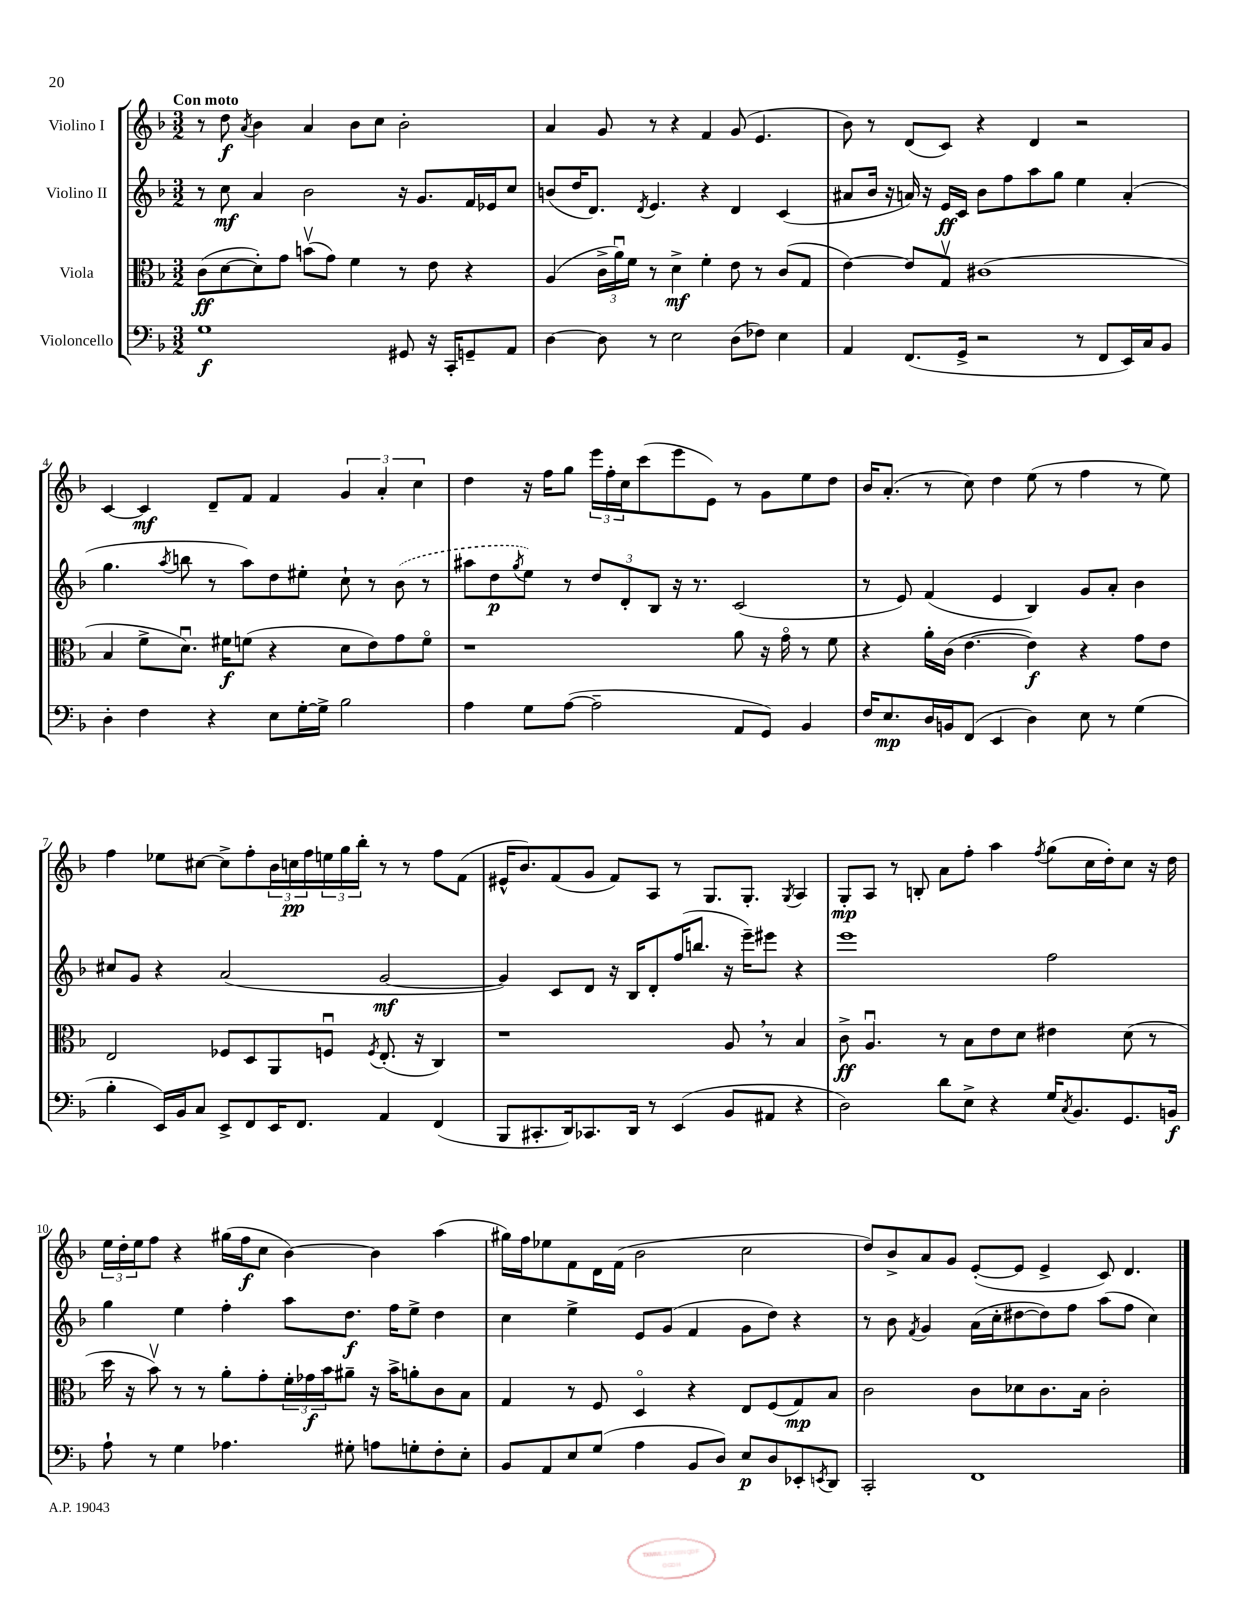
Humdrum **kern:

**kern	**dynam	**kern	**dynam	**kern	**dynam	**kern	**dynam
*part4	*part4	*part3	*part3	*part2	*part2	*part1	*part1
*staff4	*staff4	*staff3	*staff3	*staff2	*staff2	*staff1	*staff1
*I"Violoncello	*	*I"Viola	*	*I"Violino II	*	*I"Violino I	*
*clefF4	*	*clefC3	*	*clefG2	*	*clefG2	*
*k[b-]	*	*k[b-]	*	*k[b-]	*	*k[b-]	*
*M3/2	*	*M3/2	*	*M3/2	*	*M3/2	*
=1	=1	=1	=1	=1	=1	=1	=1
!	!	!	!	!	!	!LO:TX:a:B:t=Con moto	!
1G	f	(8c\L	ff	8r	.	8r	.
.	.	[8d\	.	8cc\	mf	8dd\	f
.	.	.	.	.	.	8qa/	.
.	.	8d'\])	.	4a/	.	4b-\	.
.	.	8g\J	.	.	.	.	.
.	.	(8bnv\L	.	2b-\	.	4a/	.
.	.	8g\J)	.	.	.	.	.
.	.	4f\	.	.	.	8b-\L	.
.	.	.	.	.	.	8cc\J	.
8GG#X/	.	8r	.	16r	.	2b-'\	.
.	.	.	.	8.g/L	.	.	.
16r	.	8e\	.	.	.	.	.
16CC'/KL	.	.	.	.	.	.	.
8GGn~/	.	4r	.	16f/L	.	.	.
.	.	.	.	16e-X/J	.	.	.
8AA/J	.	.	.	8cc/J	.	.	.
=2	=2	=2	=2	=2	=2	=2	=2
[4D\	.	(4A/	.	(8bn/L	.	4a/	.
.	.	.	.	16dd/K	.	.	.
.	.	.	.	8.d/J)	.	.	.
8D\]	.	24c^\LL	.	.	.	8g/	.
.	.	24au\)	.	.	.	.	.
.	.	24f\JJ	.	.	.	.	.
.	.	.	.	8qd/	.	.	.
8r	.	8r	.	4.e/	.	8r	.
2E\	.	4d^\	mf	.	.	4r	.
.	.	4f'\	.	4r	.	4f/	.
(8D\L	.	8e\	.	4d/	.	(8g/	.
8F-X\J)	.	8r	.	.	.	4.e/	.
4E\	.	(8c/L	.	(4c/	.	.	.
.	.	8G/J	.	.	.	.	.
=3	=3	=3	=3	=3	=3	=3	=3
4AA/	.	[4e\)	.	8a#X/L	.	8b-\)	.
.	.	.	.	16b-/Jk	.	8r	.
.	.	.	.	16r	.	.	.
(8.FF/L	.	8e/L]	.	16an/)	.	(8d/L	.
.	.	.	.	16r	.	.	.
.	.	8Gv/J	.	16e/LL	ff	8c/J)	.
16GG^/Jk	.	.	.	16c/JJ	.	.	.
2r	.	(1c#X	.	8b-\L	.	4r	.
.	.	.	.	8ff\	.	.	.
.	.	.	.	8aa\	.	4d/	.
.	.	.	.	8gg\J	.	.	.
8r	.	.	.	4ee\	.	2r	.
8FF/L	.	.	.	.	.	.	.
16EE/L)	.	.	.	(4a'/	.	.	.
16C/J	.	.	.	.	.	.	.
8BB-/J	.	.	.	.	.	.	.
!!LO:LB:g=z
=4	=4	=4	=4	=4	=4	=4	=4
4D'\	.	4B-/	.	4.gg\	.	[4c/	.
4F\	.	8f^\L	.	.	.	4c/]	mf
.	.	.	.	8qaa/	.	.	.
.	.	8.du\J)	.	8bbn\	.	.	.
4r	.	.	.	8r	.	8d~/L	.
.	.	16f#X\KL	f	.	.	.	.
.	.	(8fn\J	.	8aa\L)	.	8f/J	.
8E\L	.	4r	.	8dd\	.	4f/	.
[16G'\L	.	.	.	8ee#X'\J	.	.	.
16G^\JJ]	.	.	.	.	.	.	.
2B-\	.	8d\L	.	8cc`\	.	6g/	.
.	.	8e\)	.	8r	.	.	.
.	.	.	.	.	.	6a'/	.
.	.	8g\	.	(8b-\	.	.	.
.	.	.	.	.	.	6cc\	.
.	.	8f\J	.	8r	.	.	.
=5	=5	=5	=5	=5	=5	=5	=5
4A\	.	1r	.	8aa#X\L	.	4dd\	.
.	.	.	.	8dd\	p	.	.
.	.	.	.	8qgg/	.	.	.
8G\L	.	.	.	8ee\J)	.	16r	.
.	.	.	.	.	.	16ff\KL	.
([8A\J	.	.	.	8r	.	8gg\J	.
2A~\]	.	.	.	12dd/L	.	24eee\LL	.
.	.	.	.	.	.	24ff'\	.
.	.	.	.	12d'/	.	24cc\J	.
.	.	.	.	.	.	(8ccc\	.
.	.	.	.	12B-/J	.	.	.
.	.	.	.	16r	.	8eee\	.
.	.	.	.	8.r	.	.	.
.	.	.	.	.	.	8e\J)	.
8AA/L	.	8a\	.	(2c/	.	8r	.
8GG/J)	.	16r	.	.	.	8g\L	.
.	.	16g\	.	.	.	.	.
4BB-/	.	8r	.	.	.	8ee\	.
.	.	8f\	.	.	.	8dd\J	.
=6	=6	=6	=6	=6	=6	=6	=6
16F/KL	.	4r	.	8r	.	16b-/KL	.
8.E/	mp	.	.	.	.	(8.a'/J	.
.	.	.	.	8e/)	.	.	.
16D/L	.	16a'\LL	.	(4f/	.	8r	.
16BBn/J	.	(16c\JJ	.	.	.	.	.
(8FF/J	.	[4.e\	.	.	.	8cc\)	.
4EE/	.	.	.	4e/	.	4dd\	.
4D\)	.	4e\])	f	4B-/)	.	(8ee\	.
.	.	.	.	.	.	8r	.
8E\	.	4r	.	8g/L	.	4ff\	.
8r	.	.	.	8a'/J	.	.	.
(4G\	.	8g\L	.	4b-\	.	8r	.
.	.	8e\J	.	.	.	8ee\)	.
!!LO:LB:g=z
=7	=7	=7	=7	=7	=7	=7	=7
4B-'\	.	2E/	.	8cc#X/L	.	4ff\	.
.	.	.	.	8g/J	.	.	.
16EE/LL)	.	.	.	4r	.	8ee-X\L	.
16BB-/J	.	.	.	.	.	.	.
8C/J	.	.	.	.	.	[8cc#X\J	.
8EE^/L	.	8F-X/L	.	(2a/	.	8cc#^\L]	.
8FF/	.	8D/	.	.	.	8ff'\	.
16EE/K	.	8AA/	.	.	.	24b-\L	.
.	.	.	.	.	.	24ccn\	pp
8.FF/J	.	.	.	.	.	.	.
.	.	.	.	.	.	24ff\	.
.	.	8Fnu/J	.	.	.	24een\	.
.	.	.	.	.	.	24gg\	.
.	.	.	.	.	.	24bb-'\JJ	.
.	.	8qF/	.	.	.	.	.
4AA/	.	(8.E'/	.	[2g/	mf	8r	.
.	.	.	.	.	.	8r	.
.	.	16r	.	.	.	.	.
(4FF/	.	4C/)	.	.	.	8ff\L	.
.	.	.	.	.	.	(8f\J	.
=8	=8	=8	=8	=8	=8	=8	=8
8BBB-/L	.	1r	.	4g/])	.	16e#X^^/KL	.
.	.	.	.	.	.	8.b-/)	.
8.CC#X'/	.	.	.	.	.	.	.
.	.	.	.	8c/L	.	(8f/	.
16DD/k)	.	.	.	.	.	.	.
8.CC-X/	.	.	.	8d/J	.	8g/J	.
.	.	.	.	16r	.	8f/L)	.
16DD/Jk	.	.	.	16B-/KL	.	.	.
8r	.	.	.	8d'/	.	8A/J	.
(4EE/	.	.	.	(16ff/K	.	8r	.
.	.	.	.	8.bbn/J	.	.	.
.	.	.	.	.	.	8.G/L	.
8BB-/L	.	8A,/	.	16r	.	.	.
.	.	.	.	16eee~\KL)	.	8.G'/J	.
8AA#X/J	.	8r	.	8eee#X\J	.	.	.
.	.	.	.	.	.	8qG/	.
4r	.	4B-/	.	4r	.	4A/	.
=9	=9	=9	=9	=9	=9	=9	=9
2D\)	.	8c^\	ff	1eee	.	8G'/L	mp
.	.	4.Au/	.	.	.	8A/J	.
.	.	.	.	.	.	8r	.
.	.	.	.	.	.	8Bn'/	.
8d\L	.	8r	.	.	.	8a\L	.
8E^\J	.	8B-\L	.	.	.	8ff'\J	.
4r	.	8e\	.	.	.	4aa\	.
.	.	8d\J	.	.	.	.	.
.	.	.	.	.	.	8qff/	.
16G/KL	.	4e#X\	.	2ff\	.	(8gg\L	.
8qC/	.	.	.	.	.	.	.
8.BB-/	.	.	.	.	.	.	.
.	.	.	.	.	.	16cc\L	.
.	.	.	.	.	.	16dd'\J)	.
8.GG/	.	(8d\	.	.	.	8cc\J	.
.	.	8r	.	.	.	16r	.
16BBn/Jk	f	.	.	.	.	16dd\	.
!!LO:LB:g=z
=10	=10	=10	=10	=10	=10	=10	=10
8A`\	.	16dd\	.	4gg\	.	24ee\LL	.
.	.	.	.	.	.	24dd'\	.
.	.	16r	.	.	.	.	.
.	.	.	.	.	.	24ee\J	.
8r	.	8b-v\)	.	.	.	8ff\J	.
4G\	.	8r	.	4ee\	.	4r	.
.	.	8r	.	.	.	.	.
4.A-X\	.	8a'\L	.	4ff'\	.	(16gg#X\LL	.
.	.	.	.	.	.	16ff\J	f
.	.	8g'\	.	.	.	8cc\J	.
.	.	24f'\L	.	8aa\L	.	[4b-\)	.
.	.	24g-X\	f	.	.	.	.
.	.	24b-\J	.	.	.	.	.
8G#X'\	.	8a#X~\J	.	8.dd\J	f	.	.
8An\L	.	16r	.	.	.	4b-\]	.
.	.	16b-^\KL	.	16ff\KL	.	.	.
8Gn'\	.	8an'\	.	8ee^\J	.	.	.
8F'\	.	8c\	.	4dd\	.	(4aa\	.
8E'\J	.	8B-\J	.	.	.	.	.
=11	=11	=11	=11	=11	=11	=11	=11
8BB-/L	.	4G/	.	4cc\	.	16gg#X\LL)	.
.	.	.	.	.	.	16ff\J	.
8AA/	.	.	.	.	.	8ee-X\	.
8E/	.	8r	.	4ee^\	.	8f\	.
(8G/J	.	8F/	.	.	.	16d\L	.
.	.	.	.	.	.	(16f\JJ	.
4A\	.	4D/	.	8e/L	.	2b-\	.
.	.	.	.	(8g/J	.	.	.
8BB-/L	.	4r	.	4f/	.	.	.
8D/J)	.	.	.	.	.	.	.
8E/L	p	8E/L	.	8g\L	.	2cc\	.
8D/	.	(8F/	.	8dd\J)	.	.	.
8EE-X'/	.	8G/)	mp	4r	.	.	.
8qEEn/	.	.	.	.	.	.	.
8DD/J	.	8B-/J	.	.	.	.	.
=12	=12	=12	=12	=12	=12	=12	=12
2CC'/	.	2c\	.	8r	.	8dd/L)	.
.	.	.	.	8b-\	.	8b-^/	.
.	.	.	.	8qf/	.	.	.
.	.	.	.	4g/	.	8a/	.
.	.	.	.	.	.	8g/J	.
1FF	.	8c\L	.	(16a\LL	.	([8e'/L	.
.	.	.	.	16cc'\J	.	.	.
.	.	8d-X\	.	[8dd#X\	.	8e/J]	.
.	.	8.c\	.	8dd#\])	.	4e^/	.
.	.	.	.	8ff\J	.	.	.
.	.	16B-\Jk	.	.	.	.	.
.	.	2c'\	.	(8aa\L	.	8c/)	.
.	.	.	.	8ff\J	.	4.d/	.
.	.	.	.	4cc\)	.	.	.
==	==	==	==	==	==	==	==
*-	*-	*-	*-	*-	*-	*-	*-
